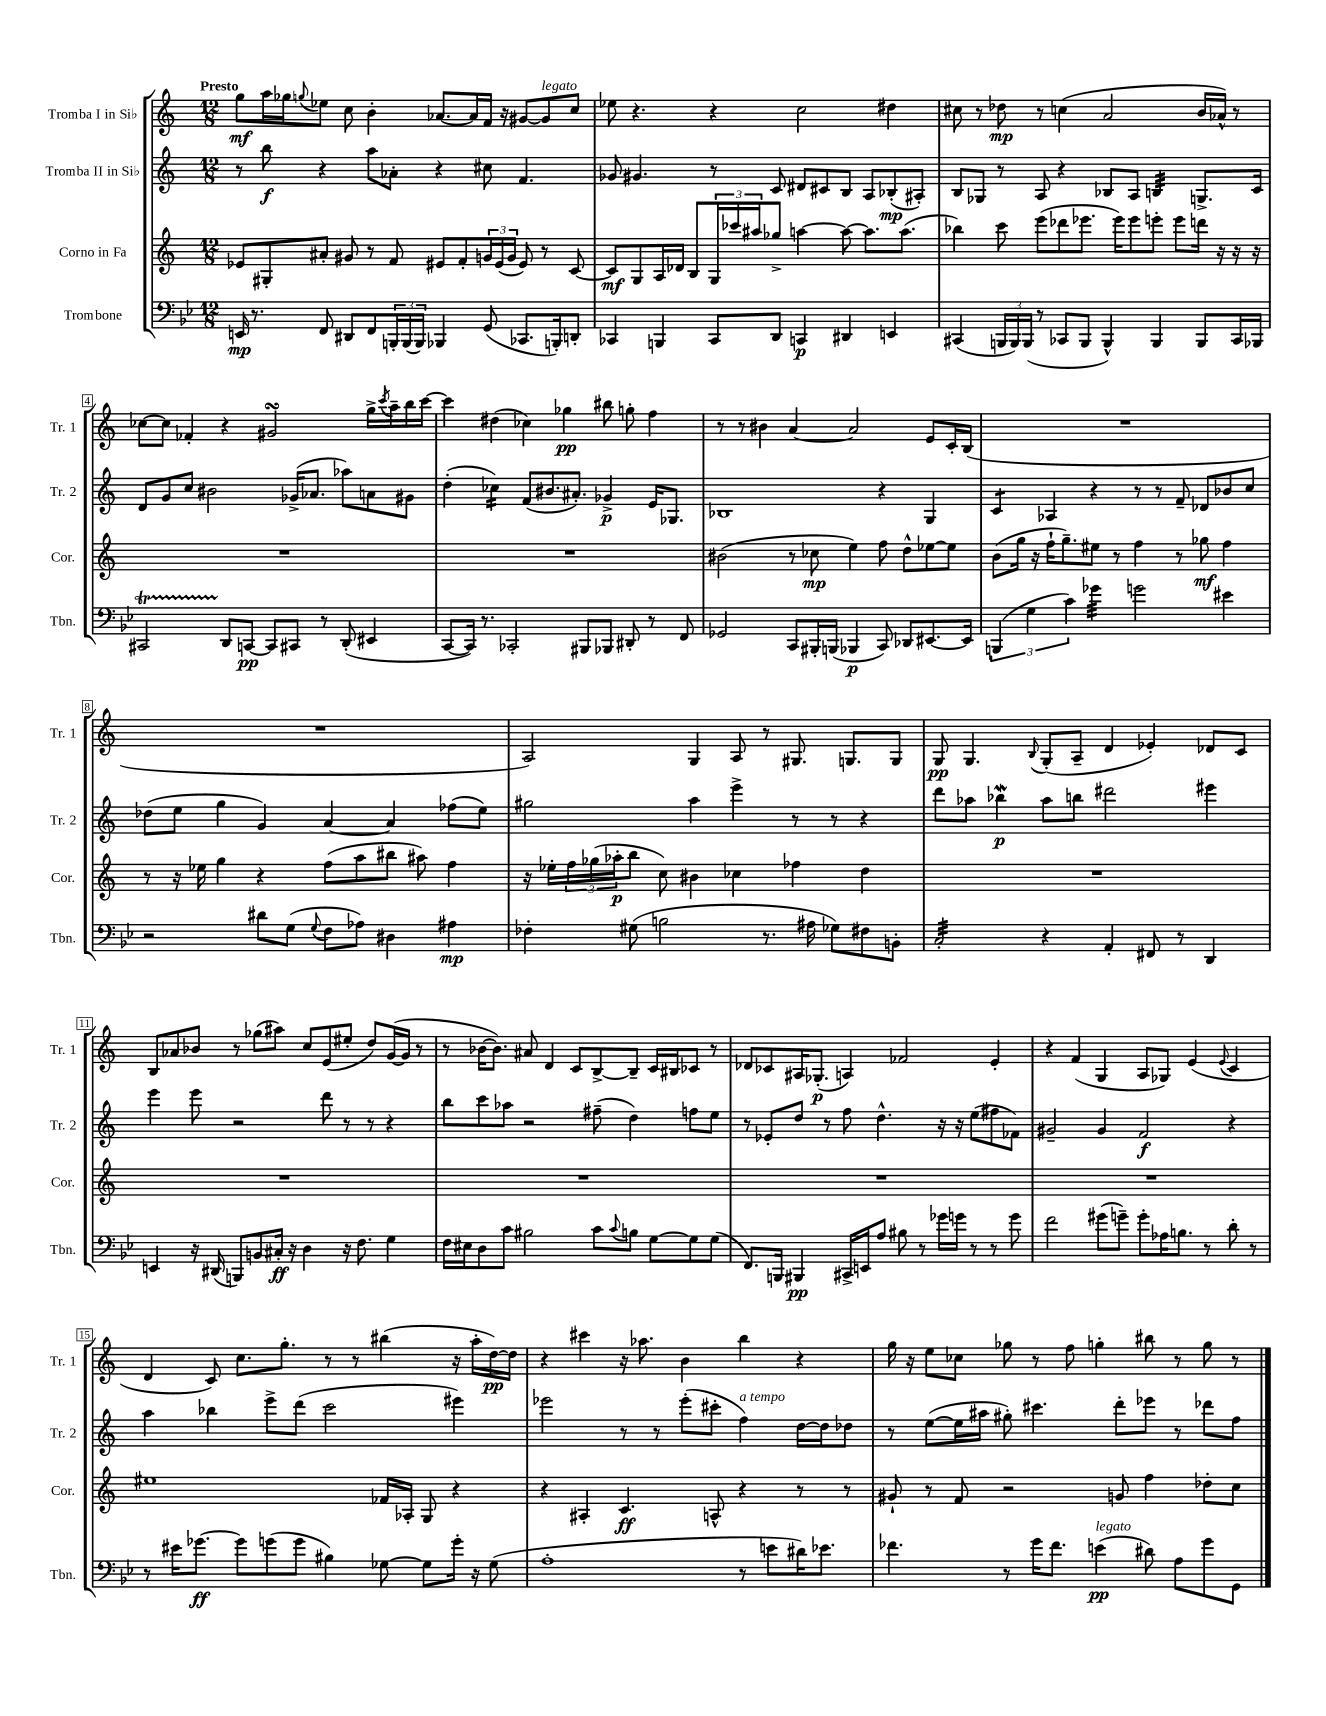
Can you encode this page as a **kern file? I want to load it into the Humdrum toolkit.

**kern	**kern	**kern	**kern
*staff4	*staff3	*staff2	*staff1
*clefF4	*clefG2	*clefG2	*clefG2
*k[b-e-]	*k[]	*k[]	*k[]
*M12/8	*M12/8	*M12/8	*M12/8
16EE	8e-	8r	8gg
8.r	.	.	.
.	8G#'	8bb	16aa
.	.	.	16gg-
.	.	.	8qqgg
8FF	8a#'	4r	8ee-
8DD#	8g#	.	8cc
8FF	8r	8aa	4b'
24BBB'	8f	8a-'	.
(24BBB	.	.	.
24BBB)	.	.	.
4BBB-	8e#	4r	[8.a-
.	8f'	.	.
.	.	.	16a-]
(8GG	24g	8cc#	16f
.	(24e#	.	.
.	.	.	16r
.	24g	.	.
8.CC-	8e#)	4.f	[8g#
.	8r	.	8g#]
16BBB')	.	.	.
8DD'	[8c	.	8cc
=	=	=	=
4CC-	8c]	8g-	8ee-
.	8G	4.g#	4.r
4BBB	16A	.	.
.	16d-	.	.
.	8B	.	.
8CC-	24G	8r	4r
.	24ccc-	.	.
.	24aa#	.	.
8DD	8gg-^	8c	.
4CC	[4aa	8d#	2cc
.	.	8c#	.
4DD#	8aa_	8B	.
.	8.aa]	8A	.
4EE	.	(8B-'	4dd#
.	(8.aa	.	.
.	.	8A#')	.
=	=	=	=
(4CC#	4bb-)	8B	8cc#
.	.	8G-	8r
24BBB	8ccc	8r	8dd-
24BBB)	.	.	.
(24BBB	.	.	.
8r	(8eee	8A	8r
8CC-	8ddd-	4r	(4cc
8BBB	8.eee-	.	.
4BBB^^)	.	8B-	2a
.	16eee-)	.	.
.	8eee-	8A	.
4BBB	8eee'	4B	.
.	8eee	.	.
8BBB	16ddd	8.G^	16b
.	16r	.	16a-^^)
16CC-	16r	.	8r
16BBB-	16r	16c	.
=	=	=	=
2CC#	1.r	8d	[8cc-
.	.	8g	8cc-]
.	.	8cc	4f-'
.	.	2b#	.
8DD	.	.	4r
[8CC	.	.	.
8CC]	.	.	2g#
8CC#	.	(16g-^	.
.	.	8.a-	.
8r	.	.	.
(8DD'	.	8aa-)	.
4EE#	.	8a	16gg^
.	.	.	8qccc
.	.	.	16aa~
.	.	8g#	16bb
.	.	.	[16ccc
=	=	=	=
[8CC	1.r	(4dd'	4ccc]
16CC])	.	.	.
8.r	.	.	.
.	.	4cc-)	(4dd#
2CC-'	.	.	.
.	.	(8f	4cc-)
.	.	8.b#	.
.	.	.	4gg-
.	.	8.a#')	.
8BBB#	.	.	.
8BBB-	.	4g-^	8bb#
8DD#'	.	.	8gg'
8r	.	16e	4ff
.	.	8.G-	.
8FF	.	.	.
=	=	=	=
2GG-	(2b#	1B-	8r
.	.	.	8r
.	.	.	4b#
8CC	8r	.	[4a
16BBB#'	8cc-	.	.
(16BBB	.	.	.
4BBB-	4ee)	.	2a]
8CC)	8ff	4r	.
8DD-	8dd^^	.	.
[8.EE#	[8ee-	4G	8e
.	8ee-]	.	16c'
16EE#]	.	.	(16B
=	=	=	=
(6BBB	(8b	4c	1.r
.	16gg	.	.
6G	.	.	.
.	16r	.	.
.	16ff`	4A-	.
.	8.gg~)	.	.
6c)	.	.	.
4g-	8ee#	4r	.
.	8r	.	.
2g	4ff	8r	.
.	.	8r	.
.	8r	8f~	.
.	8gg-	8d-	.
4e#	4ff	8b-	.
.	.	8cc	.
=	=	=	=
2r	8r	(8dd-	1.r
.	16r	8ee	.
.	16ee-	.	.
.	4gg	4gg	.
8d#	4r	4g)	.
(8G	.	.	.
8qqG	.	.	.
8F	(8ff	[4a	.
8A-)	8aa	.	.
4D#	8bb#	4a]	.
.	8aa#)	.	.
4A#	4ff	(8ff-	.
.	.	8ee)	.
=	=	=	=
4F-'	16r	2gg#	2A)
.	16ee-'	.	.
.	24ff	.	.
.	(24gg-	.	.
.	24aa-'	.	.
(8G#	8bb	.	.
2B	8cc)	.	.
.	4b#	4aa	4G
.	4cc-	4eee^	8A
8.r	.	.	8r
.	4ff-	8r	8.G#
16A#	.	.	.
8G-)	.	8r	.
.	.	.	8.G
8F#	4dd	4r	.
8BB'	.	.	8G
=	=	=	=
2C'	1.r	8ddd	8G
.	.	8aa-	4.G
.	.	4bb-	.
.	.	.	8qqB
4r	.	8aa-	(8G'
.	.	8bb	8A~
4AA'	.	2ddd#	4d
8FF#	.	.	4e-')
8r	.	.	.
4DD	.	4eee#	8d-
.	.	.	8c
=	=	=	=
4EE	1.r	4eee	8B
.	.	.	8a-
16r	.	8eee	8b-
(16DD#	.	.	.
8BBB)	.	2r	8r
8BB	.	.	(8gg-
16C#'	.	.	8aa#)
16r	.	.	.
4D	.	.	8cc
.	.	8ddd	(8e
16r	.	8r	8ee#'
8.F	.	.	.
.	.	8r	8dd)
4G	.	4r	([16g
.	.	.	16g]
.	.	.	8r
=	=	=	=
16F	1.r	8bb	8r
16E#	.	.	.
8D	.	8ccc	[16b-
.	.	.	8.b-])
8c	.	8aa-	.
2B#	.	2r	8a#
.	.	.	4d
.	.	.	8c
8c	.	(8ff#~	[8B^
8qqc	.	.	.
8B	.	4dd)	8B~]
[8G	.	.	16c
.	.	.	16B#
8G]	.	8ff	8c-
(8G	.	8ee	8r
=	=	=	=
8.FF)	1.r	8r	8d-
.	.	8e-'	8c-
16BBB	.	.	.
4BBB#	.	8dd	16A#
.	.	.	(8.G-'
.	.	8r	.
16CC#^	.	8ff	4A)
16EE	.	.	.
8A	.	4.dd^^	.
8B#	.	.	2f-
8r	.	.	.
16g-	.	16r	.
16g	.	16r	.
8r	.	(8ee	.
8r	.	8ff#	4e'
8g	.	8f-)	.
=	=	=	=
2f	1.r	2g#~	4r
.	.	.	(4f
(8g#	.	4g#	4G
8g~)	.	.	.
8g'	.	2f	8A
16A-	.	.	8G-)
8.B	.	.	.
.	.	.	(4e
8r	.	.	.
.	.	.	8qqe
8d'	.	4r	4c
8r	.	.	.
=	=	=	=
8r	1ee#	4aa	4d
16e#	.	.	.
[8.g-	.	.	.
.	.	4bb-	8c)
8g-]	.	.	8.cc
(8g	.	8eee^	.
.	.	.	8.gg'
8g	.	(8ddd	.
4B#)	.	2ccc	8r
.	.	.	8r
[8G-	16f-	.	(4bb#
.	16A-'	.	.
8G-]	8G	.	.
16g'	4r	4eee#)	16r
16r	.	.	16aa'
(8G-	.	.	[16dd)
.	.	.	16dd]
=	=	=	=
1A'	4r	2eee-	4r
.	4A#'	.	4ccc#
.	4.c	8r	16r
.	.	.	8.aa-
.	.	8r	.
.	.	(8eee-'	4b
.	8A^^	8ccc#'	.
8r	4r	4ff)	4bb
8e	.	.	.
16d#)	8r	[16dd	4r
8.e-	.	16dd]	.
.	8r	8dd-	.
=	=	=	=
4.f-	8g#`	8r	16gg
.	.	.	16r
.	8r	([8ee	8ee
.	8f	16ee]	8cc-
.	.	16aa#	.
8r	2r	8gg#')	8gg-
16g	.	4.ccc#	8r
8.f-	.	.	.
.	.	.	8ff
(4e	.	.	4gg'
.	8g	8ddd'	.
8d#)	4ff	8eee-	8bb#
8A	.	8r	8r
8g	8dd-'	8ddd-	8gg
8GG	8cc	8ff	8r
==	==	==	==
*-	*-	*-	*-
